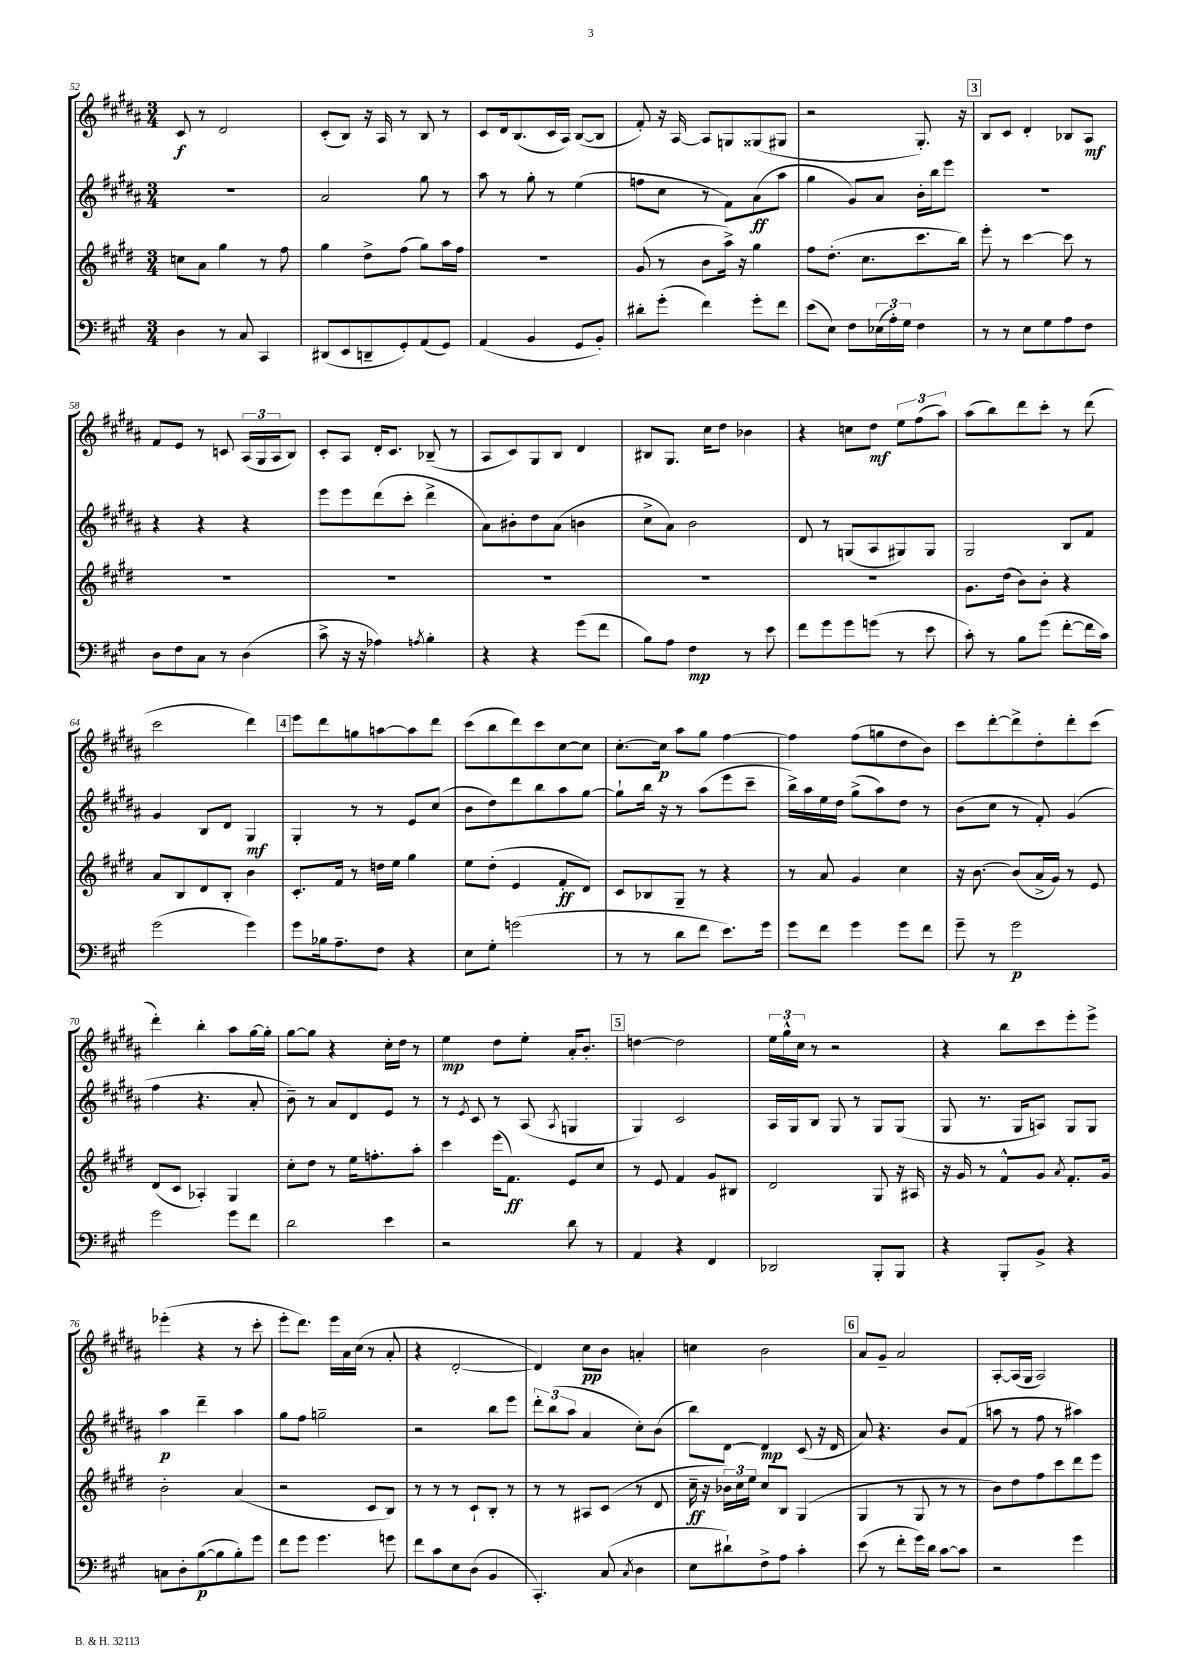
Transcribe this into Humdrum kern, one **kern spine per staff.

**kern	**kern	**kern	**kern
*staff4	*staff3	*staff2	*staff1
*clefF4	*clefG2	*clefG2	*clefG2
*k[f#c#g#]	*k[f#c#g#d#]	*k[f#c#g#d#a#]	*k[f#c#g#d#a#]
*M3/4	*M3/4	*M3/4	*M3/4
4D	8cc	2.r	8c#
.	8a	.	8r
8r	4gg#	.	2d#
8C#	.	.	.
4CC#	8r	.	.
.	8ff#	.	.
=	=	=	=
(8DD#	4gg#	2a#	(8c#'
8EE	.	.	8B)
8DD~	8dd#^	.	16r
.	.	.	16A#
8GG#')	(8ff#	.	8r
(8AA	8gg#)	8gg#	8B
8GG#)	16aa	8r	8r
.	16ff#	.	.
=	=	=	=
(4AA	2.r	8aa#	8c#
.	.	8r	16d#
.	.	.	(8.B
4BB	.	8gg#'	.
.	.	8r	16c#
.	.	.	16A#)
8GG#	.	(4ee	([8B
8BB')	.	.	8B]
=	=	=	=
8d#'	(8g#	8ff	8f#')
(8g#'	8r	8cc#	16r
.	.	.	[16A#
4f#)	8b	8r	8A#]
.	16aa^)	8f#)	8G
.	16r	.	.
8g#'	4gg#	(8a#	(8G##
8f#	.	8aa#	8G#
=	=	=	=
(8e	8ff#	4gg#	2r
8E)	(8.dd#'	.	.
8F#	.	8g#)	.
.	8.cc#	.	.
(24E-	.	8a#	.
24A')	.	.	.
24G#	.	.	.
4F#	8.ccc#	16b'	8.G#')
.	.	16bb	.
.	.	8eee	.
.	16bb)	.	16r
=	=	=	=
8r	8eee'	2.r	8B
8r	8r	.	8c#
8E	[4ccc#	.	4d#'
8G#	.	.	.
8A	8ccc#]	.	8B-
8F#	8r	.	8A#
=	=	=	=
8D	2.r	4r	8f#
8F#	.	.	8e
8C#	.	4r	8r
8r	.	.	8c
(4D	.	4r	(24A#
.	.	.	24G#
.	.	.	24A#
.	.	.	8B)
=	=	=	=
8c#^	2.r	8eee	8c#'
16r	.	8eee	8A#
16r	.	.	.
4A-)	.	(8ddd#	16d#'
.	.	.	8.c#
.	.	8ccc#'	.
8qA	.	.	.
4B'	.	4ddd#^	(8B-~
.	.	.	8r
=	=	=	=
4r	2.r	8a#)	8A#
.	.	8b#'	8c#)
4r	.	8dd#	8G#
.	.	(8a#	8B
(8g#	.	4b	4d#
8f#	.	.	.
=	=	=	=
8B)	2.r	8cc#^	8B#
8A	.	8a#)	8.G#
4F#	.	2b	.
.	.	.	16cc#
.	.	.	8dd#
8r	.	.	4b-
8e	.	.	.
=	=	=	=
8f#	2.r	8d#	4r
8g#	.	8r	.
8g#	.	(8G	8cc
(8g	.	8A#	8dd#
8r	.	8G#)	12ee
.	.	.	(12ff#
8e	.	8G#	.
.	.	.	12aa#)
=	=	=	=
8c#')	8.g#	2G#	(8aa#
8r	.	.	8bb)
.	(16dd#	.	.
8B	8b)	.	8ddd#
(8g#	8b'	.	8ccc#'
[8f#'	4r	8B	8r
16f#]	.	8f#	(8ddd#
16c#)	.	.	.
=	=	=	=
(2g#	8a	4g#	2ccc#
.	8B	.	.
.	8d#	8B	.
.	8B'	8d#	.
4g#)	4b	4G#	4ddd#)
=	=	=	=
8g#	8.c#'	4G#'	8eee
16B-	.	.	8ddd#
8.A~	16f#	.	.
.	8r	8r	8gg
8F#	16dd	8r	[8aa
.	16ee	.	.
4r	4gg#	8e	8aa]
.	.	(8cc#	8ddd#
=	=	=	=
8E	8ee	8b	(8ccc#
8G#'	(8dd#'	8dd#)	8bb
(2g	4e	8ddd#	8ddd#)
.	.	8bb	8ccc#
.	8f#'	8aa#	[8cc#
.	8d#)	[8gg#	8cc#]
=	=	=	=
8r	8c#	8gg#`]	[8.cc#'
8r	8B-	16bb	.
.	.	16r	16cc#]
8d	8G#~	8r	8aa#
8f#	8r	(8aa#	8gg#
8.e)	4r	8eee	[4ff#
.	.	8ccc#~	.
16g#	.	.	.
=	=	=	=
8g#	8r	16bb^)	4ff#]
.	.	16aa#	.
8f#	8a	16ee	.
.	.	16dd#	.
4g#	4g#	(8gg#^	(8ff#
.	.	8aa#)	8gg
8g#	4cc#	8dd#	8dd#
8f#	.	8r	8b)
=	=	=	=
8g#~	16r	(8b	8ccc#
.	[8.b	.	.
8r	.	8cc#	[8ddd#'
2g#	(8b]	8r	8ddd#^]
.	16a^	8f#')	8dd#'
.	16g#)	.	.
.	8r	(4g#	8ddd#'
.	8e	.	(8ccc#
=	=	=	=
2g#	(8d#	4ff#	4ddd#')
.	8c#	.	.
.	4A-')	4.r	4bb'
8g#	4G#	.	8aa#
8f#	.	8a#'	[16gg#
.	.	.	16gg#']
=	=	=	=
2d	8cc#'	8b~)	[8gg#
.	8dd#	8r	8gg#]
.	8r	8a#	4r
.	16ee	8d#	.
.	8.ff'	.	.
4e	.	8e	16cc#'
.	.	.	16dd#
.	8aa'	8r	8r
=	=	=	=
2r	4ccc#	8r	4ee
.	.	8qe	.
.	.	8c#	.
.	(16eee	8r	8dd#
.	8.f#)	.	.
.	.	(8A#	8ee'
.	.	8qA#	.
8d	8e	4G	16a#'
.	.	.	8.b'
8r	8cc#	.	.
=	=	=	=
4AA	8r	4G#)	[4dd
.	8e	.	.
4r	4f#	2c#	2dd]
4FF#	8g#	.	.
.	8B#	.	.
=	=	=	=
2DD-	2d#	16A#	24ee
.	.	.	24gg#^^
.	.	16G#	.
.	.	.	24cc#
.	.	8B	8r
.	.	8G#	2r
.	.	8r	.
8BBB'	8G#	8G#	.
8BBB	16r	(8G#	.
.	16A#	.	.
=	=	=	=
4r	16r	8G#	4r
.	16g#	.	.
.	8r	8.r	.
8BBB'	8f#^^	.	8bb
.	.	16G#	.
8BB^	8g#	8A)	8ccc#
.	8qa	.	.
4r	8.f#'	8G#	8eee'
.	.	8G#	8eee^
.	16g#	.	.
=	=	=	=
8C	2b'	4aa#	(4eee-'
8D'	.	.	.
([8B	.	4ddd#~	4r
8B]	.	.	.
8B')	(4a	4aa#	8r
8g#	.	.	8ccc#'
=	=	=	=
8f#	2r	8gg#	8eee'
8g#	.	8ff#	8.ddd#)
4.g#	.	2gg~	.
.	.	.	16eee
.	.	.	16a#
.	.	.	(16cc#
.	8c#	.	8r
8g	8B)	.	8a#'
=	=	=	=
8f#	8r	2r	4r
8c#	8r	.	.
8E	8r	.	[2d#'
(8D	8c#`	.	.
4BB	8B'	8bb	.
.	8r	8eee	.
=	=	=	=
4.CC#')	8r	12ddd#'	4d#])
.	.	(12bb	.
.	8r	.	.
.	.	12aa#	.
.	8A#	4a#	8cc#
(8C#	(8c#	.	8b
8qC#	.	.	.
4D	8r	8cc#')	4a'
.	8d#	(8b	.
=	=	=	=
8E	16cc#~	8bb)	4cc
.	16r	.	.
8d#`)	24b-)	[8d#	.
.	24cc#	.	.
.	24ee	.	.
8F#^	8cc#	4d#]	2b
8A	8B	.	.
4c#'	(4G#	(8c#	.
.	.	16r	.
.	.	16d#	.
=	=	=	=
(8e	4G#	8a#)	8a#
8r	.	4.r	8g#~
8f#'	8r	.	2a#
16g#)	8G#	.	.
16d	.	.	.
[8c#	8r	8b	.
8c#]	8r	(8f#	.
=	=	=	=
2r	8b)	8aa	[8A#'
.	8dd#	8r	(16A#]
.	.	.	16G#
.	8ff#	8ff#	2A#)
.	8ccc#	8r	.
4g#	8ddd#	4aa#)	.
.	8eee	.	.
==	==	==	==
*-	*-	*-	*-
